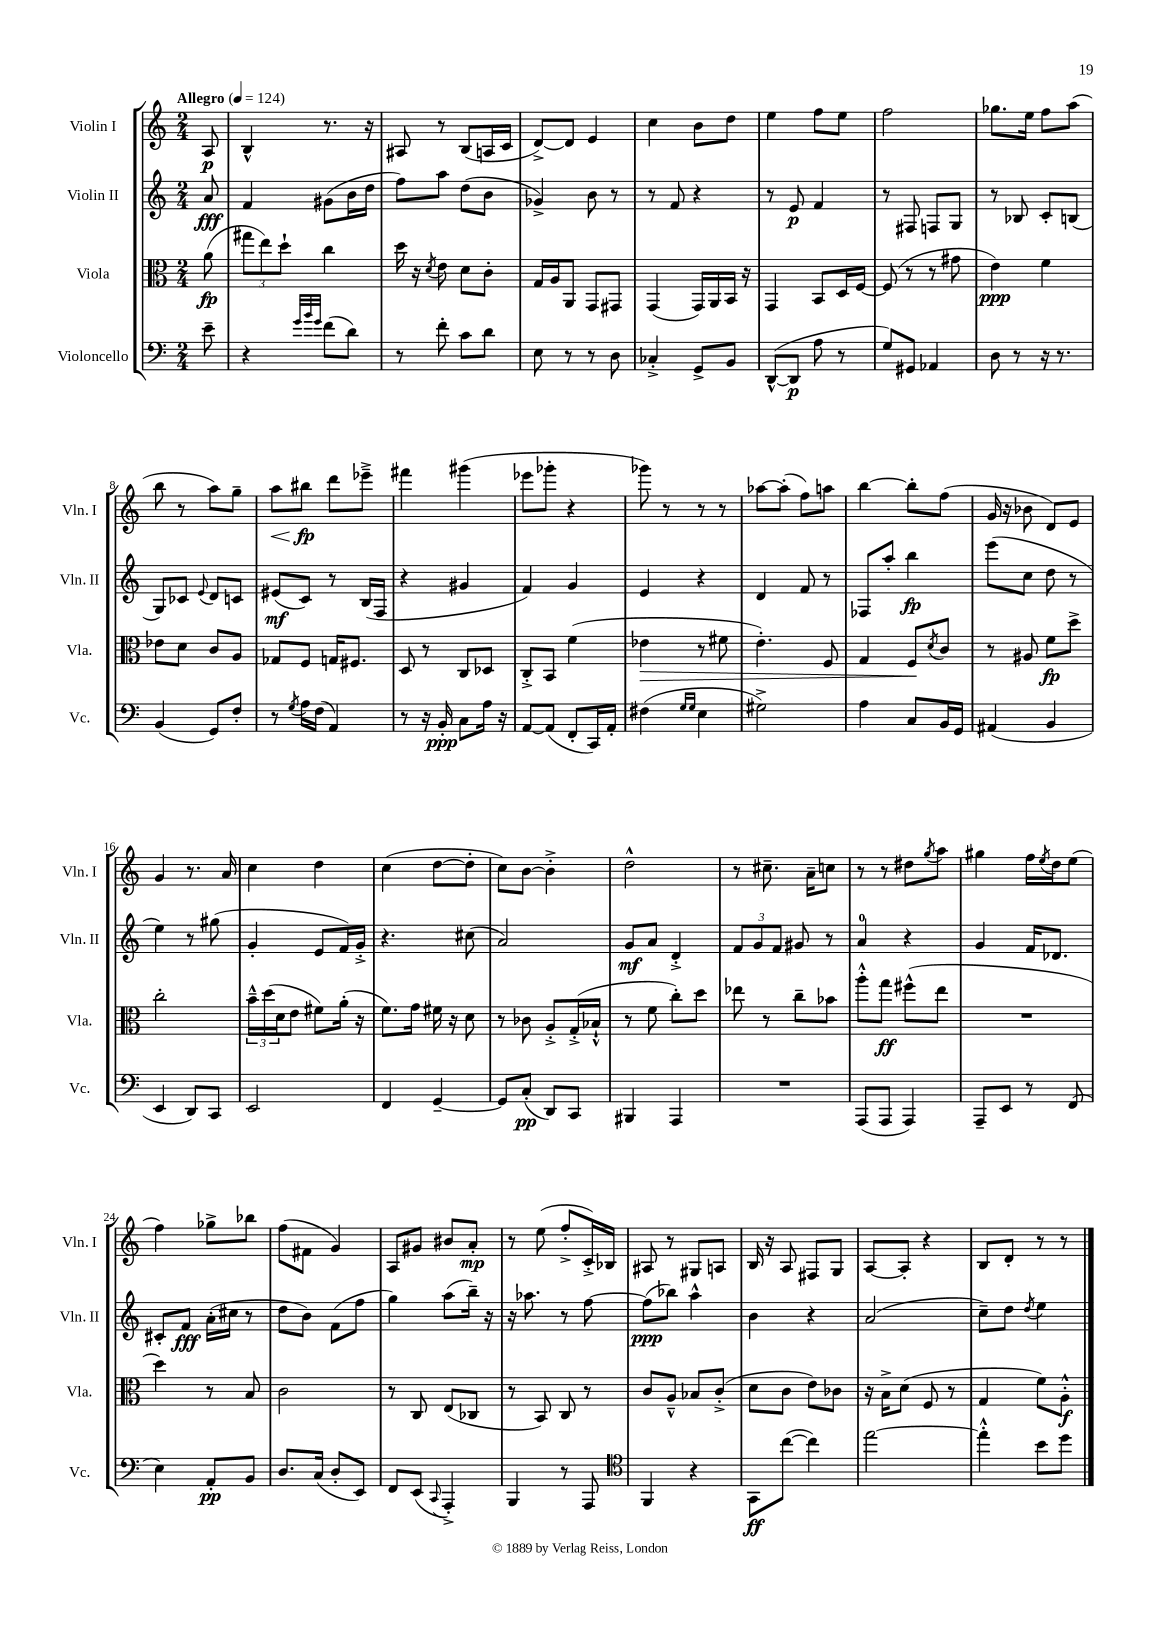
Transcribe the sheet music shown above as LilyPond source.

<<
\new StaffGroup <<
\new Staff = "s0" \with { instrumentName = "Violin I" shortInstrumentName = "Vln. I" } {
    \clef treble \key c \major \numericTimeSignature \time 2/4 \partial 8 \tempo "Allegro" 4 = 124
    a8\p |
    b4-^ r8. r16 |
    ais8 r8 b8( a16 c'16 |
    d'8~->) d'8 e'4 |
    c''4 b'8 d''8 |
    e''4 f''8 e''8 |
    f''2 |
    ges''8. e''16 f''8 a''8( |
    b''8 r8 a''8) g''8-- |
    a''8\< bis''8\fp\! d'''8 ees'''8---> |
    fis'''4 gis'''4( |
    ees'''8 ges'''8-. r4 |
    ges'''8) r8 r8 r8 |
    aes''8~ aes''8-.( f''8) a''8 |
    b''4~ b''8-. f''8( |
    g'16 r16 bes'8 d'8) e'8 |
    g'4 r8. a'16 |
    c''4 d''4 |
    c''4( d''8~ d''8-. |
    c''8) b'8~ b'4-.-> |
    d''2-^ |
    r8 cis''8.-- a'16-- c''8 |
    r8 r8 dis''8 \acciaccatura { g''8 } a''8 |
    gis''4 f''16 \acciaccatura { e''8 } d''16 e''8( |
    f''4) ges''8-> bes''8 |
    f''8( fis'8 g'4) |
    a8 gis'8 bis'8 a'8-.\mp |
    r8 e''8( f''8-.-> c'16-.->) bes16 |
    ais8 r8 gis8 a8 |
    b16 r16 a8 fis8 g8 |
    a8~ a8-. r4 |
    b8 d'8-. r8 r8 \bar "|." |
}
\new Staff = "s1" \with { instrumentName = "Violin II" shortInstrumentName = "Vln. II" } {
    \clef treble \key c \major \numericTimeSignature \time 2/4 \partial 8
    a'8\fff |
    f'4 gis'8( b'16 d''16 |
    f''8) a''8 d''8( b'8 |
    ges'4->) b'8 r8 |
    r8 f'8 r4 |
    r8 e'8\p f'4 |
    r8 fis8 f8 g8 |
    r8 bes8 c'8-. b8( |
    g8) ces'8 \appoggiatura { e'8 } d'8 c'8 |
    eis'8\mf( c'8) r8 b16( f16 |
    r4 gis'4 |
    f'4) g'4 |
    e'4 r4 |
    d'4 f'8 r8 |
    fes8 a''8-. b''4\fp |
    e'''8( c''8 d''8 r8 |
    e''4) r8 gis''8( |
    g'4-. e'8 f'16) g'16-.-> |
    r4. cis''8( |
    a'2) |
    g'8\mf a'8 d'4-.-> |
    \tuplet 3/2 { f'8 g'8 f'8 } gis'8 r8 |
    a'4-0 r4 |
    g'4 f'16 des'8. |
    cis'8-. f'8\fff a'16-.( cis''16 r8 |
    d''8 b'8) f'8( f''8 |
    g''4) a''8( b''16--) r16 |
    r16 aes''8. r8 f''8~ |
    f''8\ppp( bes''8) a''4-^ |
    b'4 r4 |
    a'2( |
    c''8--) d''8 \acciaccatura { d''8 } e''4 \bar "|." |
}
\new Staff = "s2" \with { instrumentName = "Viola" shortInstrumentName = "Vla." } {
    \clef alto \key c \major \numericTimeSignature \time 2/4 \partial 8
    a'8\fp( |
    \tuplet 3/2 { gis''8 e''8) d''8-! } c''4 |
    d''16 r16 \acciaccatura { d'8 } e'8 d'8 c'8-. |
    g16 a16 a,8 g,8 gis,8 |
    g,4( g,16) a,16 b,16 r16 |
    g,4 b,8 d16 f16~ |
    f8( r8 r8 gis'8 |
    e'4\ppp) f'4 |
    ees'8 d'8 c'8 a8 |
    ges8 f8 g16 fis8. |
    d8 r8 c8 des8 |
    c8-.-> b,8 f'4( |
    ees'4\> r8 fis'8 |
    e'4.-.) f8 |
    g4 f8\! \acciaccatura { d'8 } c'8 |
    r8 ais8 f'8\fp d''8-> |
    c''2-. |
    \tuplet 3/2 { b'16---^ d''16( d'16 } e'8 fis'8) a'16-.( r16 |
    f'8.) g'16 fis'16 r16 d'8 |
    r8 ces'8 a8-.-> g16-.->( bes16-!-^ |
    r8 f'8 c''8-.) d''8 |
    ees''8 r8 c''8-- bes'8 |
    a''8-.-^ g''8\ff fis''8-^( e''8 |
    R2 |
    d''4) r8 b8 |
    c'2 |
    r8 c8 e8( ces8 |
    r8 b,8) c8 r8 |
    c'8 a8---^ bes8 c'8-.->( |
    d'8 c'8 e'8) ces'8 |
    r16 b16-> d'8( f8 r8 |
    g4 f'8) a8-.-^\f \bar "|." |
}
\new Staff = "s3" \with { instrumentName = "Violoncello" shortInstrumentName = "Vc." } {
    \clef bass \key c \major \numericTimeSignature \time 2/4 \partial 8
    e'8-- |
    r4 \grace { g'32 b'32 g'32 } f'8( d'8) |
    r8 f'8-. c'8 d'8 |
    e8 r8 r8 d8 |
    ces4-.-> g,8-> b,8 |
    d,8~-^( d,8\p a8 r8 |
    g8) gis,8 aes,4 |
    d8 r8 r16 r8. |
    b,4( g,8) f8-. |
    r8 \acciaccatura { g8 } a16 f16( a,4) |
    r8 r16 b,16-.\ppp c8 a16 r16 |
    a,8~ a,8( f,8-. c,16) a,16-. |
    fis4( \grace { g16 g16 } e4 |
    gis2->) |
    a4 c8 b,16 g,16 |
    ais,4( b,4 |
    e,4 d,8) c,8 |
    e,2 |
    f,4 g,4~-- |
    g,8 c8-.\pp( d,8) c,8 |
    bis,,4 a,,4 |
    R2 |
    a,,8( a,,8 a,,4) |
    a,,8-- e,8 r8 f,8( |
    e4) a,8-.\pp b,8 |
    d8. c16( d8-. e,8) |
    f,8 e,8( \appoggiatura { c,8 } a,,4-.->) |
    b,,4 r8 a,,8 |
    \clef tenor f,4 r4 |
    g,8\ff c''8~( c''4) |
    e''2~ |
    e''4-.-^ b'8 d''8 \bar "|." |
}
>>
>>
